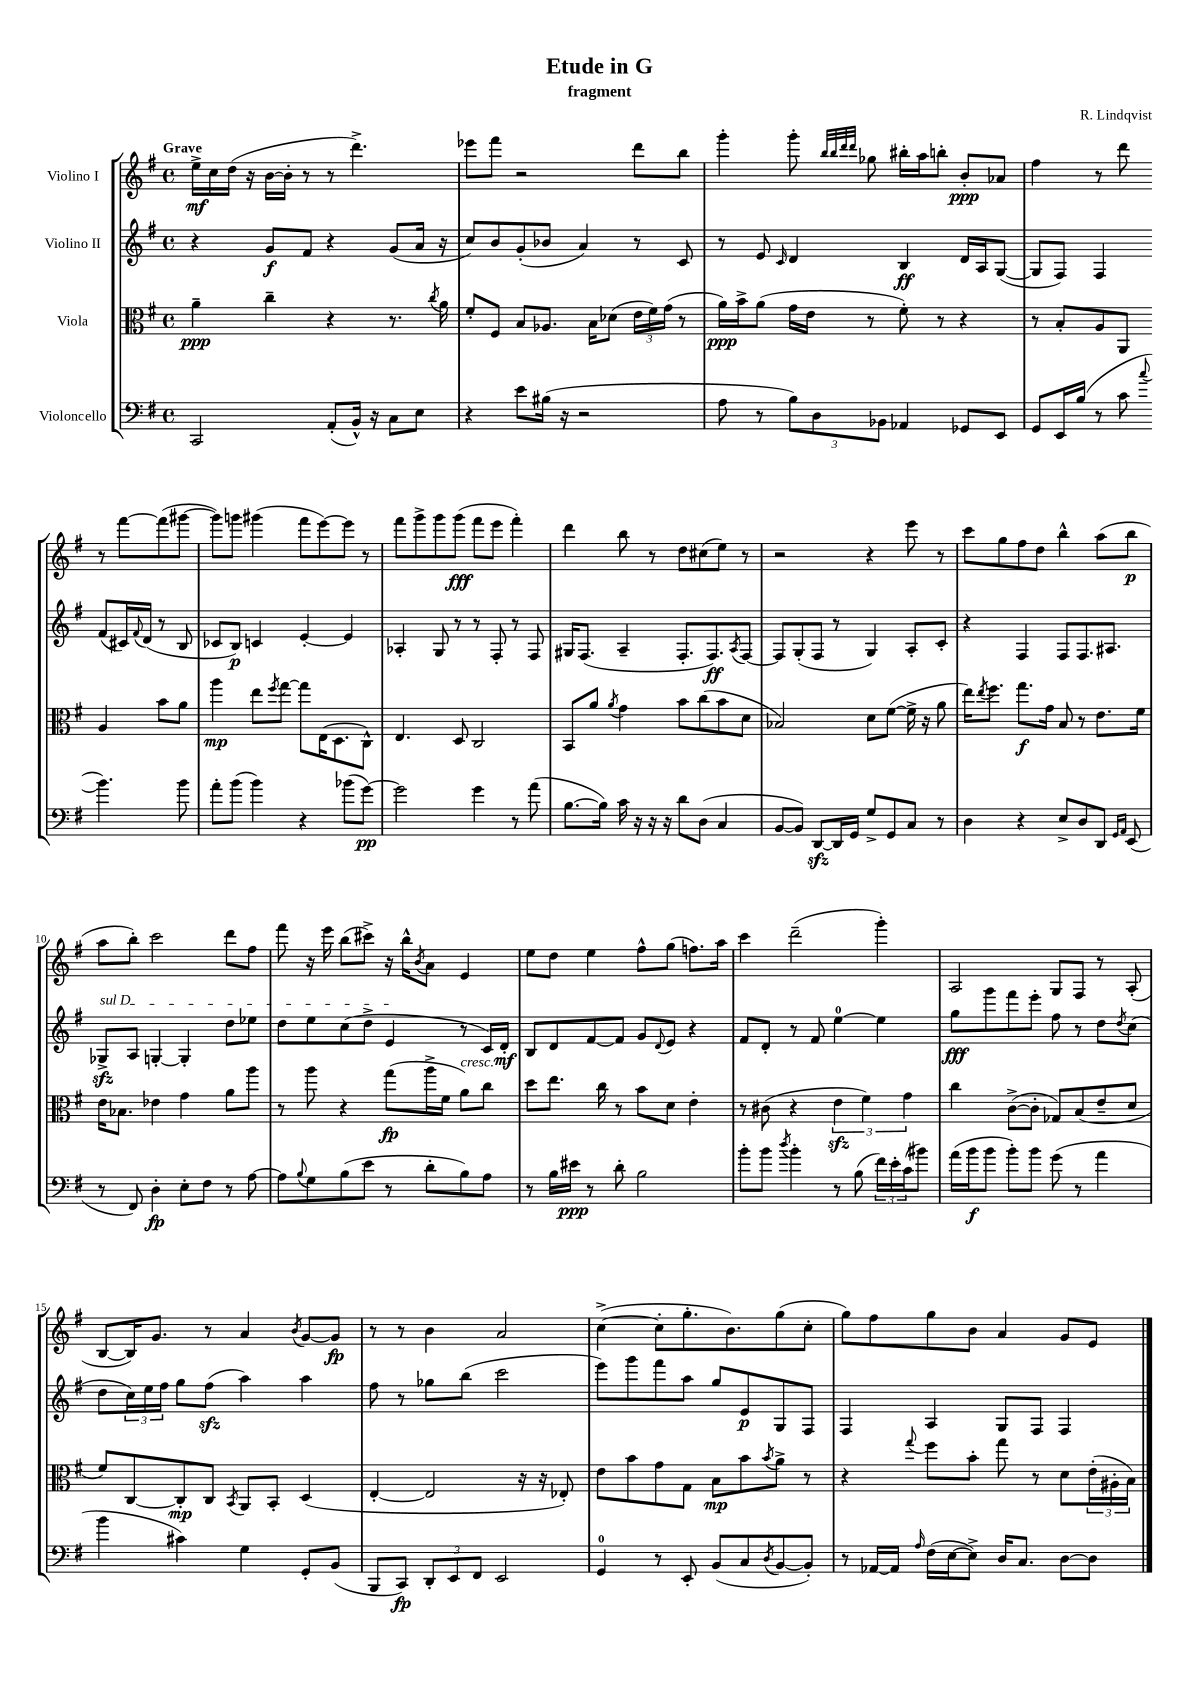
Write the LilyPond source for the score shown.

\header { title = "Etude in G" composer = "R. Lindqvist" subtitle = "fragment" }
<<
\new StaffGroup <<
\new Staff = "s0" \with { instrumentName = "Violino I" } {
    \clef treble \key g \major \defaultTimeSignature \time 4/4 \tempo "Grave"
    e''16->\mf c''16 d''16( r16 b'16~ b'16-. r8 r8 d'''4.->) |
    ees'''8 fis'''8 r2 d'''8 b''8 |
    g'''4-. g'''8-. \grace { b''32 b''32 d'''32 d'''32 } ges''8 bis''16-. a''16 b''8-. b'8-.\ppp aes'8 |
    fis''4 r8 d'''8 r8 fis'''8~ fis'''8( gis'''8~ |
    gis'''8) g'''8 gis'''4( fis'''8 e'''8~) e'''8 r8 |
    fis'''8 g'''8-> g'''8 g'''8\fff( fis'''8 e'''8 fis'''4-.) |
    d'''4 b''8 r8 d''8 cis''8( e''8) r8 |
    r2 r4 e'''8 r8 |
    c'''8 g''8 fis''8 d''8 b''4-^ a''8( b''8\p |
    a''8 b''8-.) c'''2 d'''8 fis''8 |
    fis'''8 r16 e'''16 b''8( cis'''8->) r16 b''16-^ \acciaccatura { b'8 } a'8 e'4 |
    e''8 d''8 e''4 fis''8-^ g''8( f''8.) a''16 |
    c'''4 d'''2--( g'''4-.) |
    a2 g8 fis8 r8 a8-.( |
    b8~ b16) g'8. r8 a'4 \acciaccatura { b'8 } g'8~ g'8\fp |
    r8 r8 b'4 a'2 |
    c''4~->( c''8-. g''8.-. b'8.) g''8( c''8-. |
    g''8) fis''8 g''8 b'8 a'4 g'8 e'8 \bar "|." |
}
\new Staff = "s1" \with { instrumentName = "Violino II" } {
    \clef treble \key g \major \defaultTimeSignature \time 4/4
    r4 g'8\f fis'8 r4 g'8( a'16 r16 |
    c''8) b'8 g'8-.( bes'8 a'4) r8 c'8 |
    r8 e'8 \grace { c'16 } d'4 b4\ff d'16 a16 g8~( |
    g8 fis8) fis4 fis'8( cis'16) \appoggiatura { fis'8 } d'16( r8 b8 |
    ces'8 b8\p) c'4 e'4~-. e'4 |
    aes4-. g8 r8 r8 fis8-. r8 fis8 |
    gis16 fis8.( a4-- fis8.-. fis8.\ff) \acciaccatura { a8 } fis8~ |
    fis8 g8-.( fis8 r8 g4) a8-. c'8-. |
    r4 fis4 fis8 fis8. ais8. |
    \once \override TextSpanner.bound-details.left.text = \markup { \italic "sul D" } ges8->\sfz\startTextSpan a8 g4~-. g4-. d''8 ees''8 |
    d''8 e''8 c''8( d''8-> e'4\stopTextSpan r8 c'16) d'16-.\mf |
    b8 d'8 fis'8~ fis'8 g'8 \appoggiatura { d'8 } e'8 r4 |
    fis'8 d'8-. r8 fis'8 e''4-0~ e''4 |
    g''8\fff g'''8 fis'''8 e'''8-. fis''8 r8 d''8 \acciaccatura { d''8 } c''8( |
    d''8 \tuplet 3/2 { c''16) e''16 fis''16 } g''8 fis''8\sfz( a''4) a''4 |
    fis''8 r8 ges''8 b''8( c'''2 |
    e'''8) g'''8 fis'''8 a''8 g''8 e'8\p g8 fis8 |
    fis4 a4 g8 fis8 fis4 \bar "|." |
}
\new Staff = "s2" \with { instrumentName = "Viola" } {
    \clef alto \key g \major \defaultTimeSignature \time 4/4
    a'4--\ppp c''4-- r4 r8. \acciaccatura { c''8 } a'16 |
    fis'8-. fis8 b8 aes8. b16 des'8( \tuplet 3/2 { e'16 fis'16) g'16( } r8 |
    a'16\ppp) b'16-> a'8( g'16 e'16 r8 fis'8-.) r8 r4 |
    r8 b8-. a8 a,8 a4 b'8 a'8 |
    a''4\mp e''8 \acciaccatura { fis''8 } g''8~ g''8 e16( d8. c8-^) |
    e4. d8 c2 |
    b,8 a'8 \acciaccatura { a'8 } g'4 b'8 c''8( b'8 d'8 |
    bes2) d'8 fis'8~( fis'16-> r16 a'8 |
    e''16) \acciaccatura { e''8 } fis''8. g''8.\f g'16 b8 r8 e'8. fis'16 |
    e'16 bes8. ees'4 g'4 a'8 a''8 |
    r8 a''8 r4 g''8\fp( a''16-> fis'16 a'8^\markup { \italic "cresc." }) c''8 |
    d''8 e''8. c''16 r8 b'8 d'8 e'4-. |
    r8 cis'8( r4 \tuplet 3/2 { e'4\sfz fis'4) g'4 } |
    c''4 c'8~->( c'8-. ges8) b8( e'8-- d'8 |
    fis'8) c8~ c8-.\mp c8 \acciaccatura { b,8 } a,8 b,8-. d4( |
    e4~-. e2 r16 r16 ees8-.) |
    e'8 b'8 g'8 g8 b8\mp b'8 \acciaccatura { b'8 } a'8-> r8 |
    r4 \appoggiatura { g''8 } fis''8 b'8-. g''8 r8 d'8 \tuplet 3/2 { e'16-.( ais16-. b16) } \bar "|." |
}
\new Staff = "s3" \with { instrumentName = "Violoncello" } {
    \clef bass \key g \major \defaultTimeSignature \time 4/4
    c,2 a,8-.( b,16-^) r16 c8 e8 |
    r4 e'8 bis16( r16 r2 |
    a8 r8 \tuplet 3/2 { b8) d8 bes,8 } aes,4 ges,8 e,8 |
    g,8 e,16 b16( r8 c'8 \appoggiatura { c''8 } b'4.) b'8 |
    a'8-. b'8( b'4) r4 bes'8( g'8~\pp) |
    g'2 g'4 r8 a'8( |
    b8.~ b16) c'16 r16 r16 r16 d'8 d8( c4 |
    b,8~ b,8) d,8~\sfz d,16 g,16 g8-> g,8 c8 r8 |
    d4 r4 e8-> d8 d,8 \grace { g,16 a,16 } e,8( |
    r8 fis,8) d4-.\fp e8-. fis8 r8 a8~ |
    a8 \appoggiatura { b8 } g8 b8( e'8 r8 d'8-. b8) a8 |
    r8 b16 eis'16\ppp r8 d'8-. b2 |
    b'8-. b'8 \acciaccatura { d''8 } b'4-. r8 b8( \tuplet 3/2 { fis'16) e'16-. c'16( } bis'8) |
    a'16( b'16\f b'8 b'8-.) b'8 g'8( r8 a'4 |
    b'4 cis'4) g4 g,8-. b,8( |
    b,,8 c,8\fp) \tuplet 3/2 { d,8-. e,8 fis,8 } e,2 |
    g,4-0 r8 e,8-. b,8( c8 \acciaccatura { d8 } b,8~ b,8-.) |
    r8 aes,16~ aes,16 \grace { a16 } fis16( e16~ e8->) d16 c8. d8~ d8 \bar "|." |
}
>>
>>
